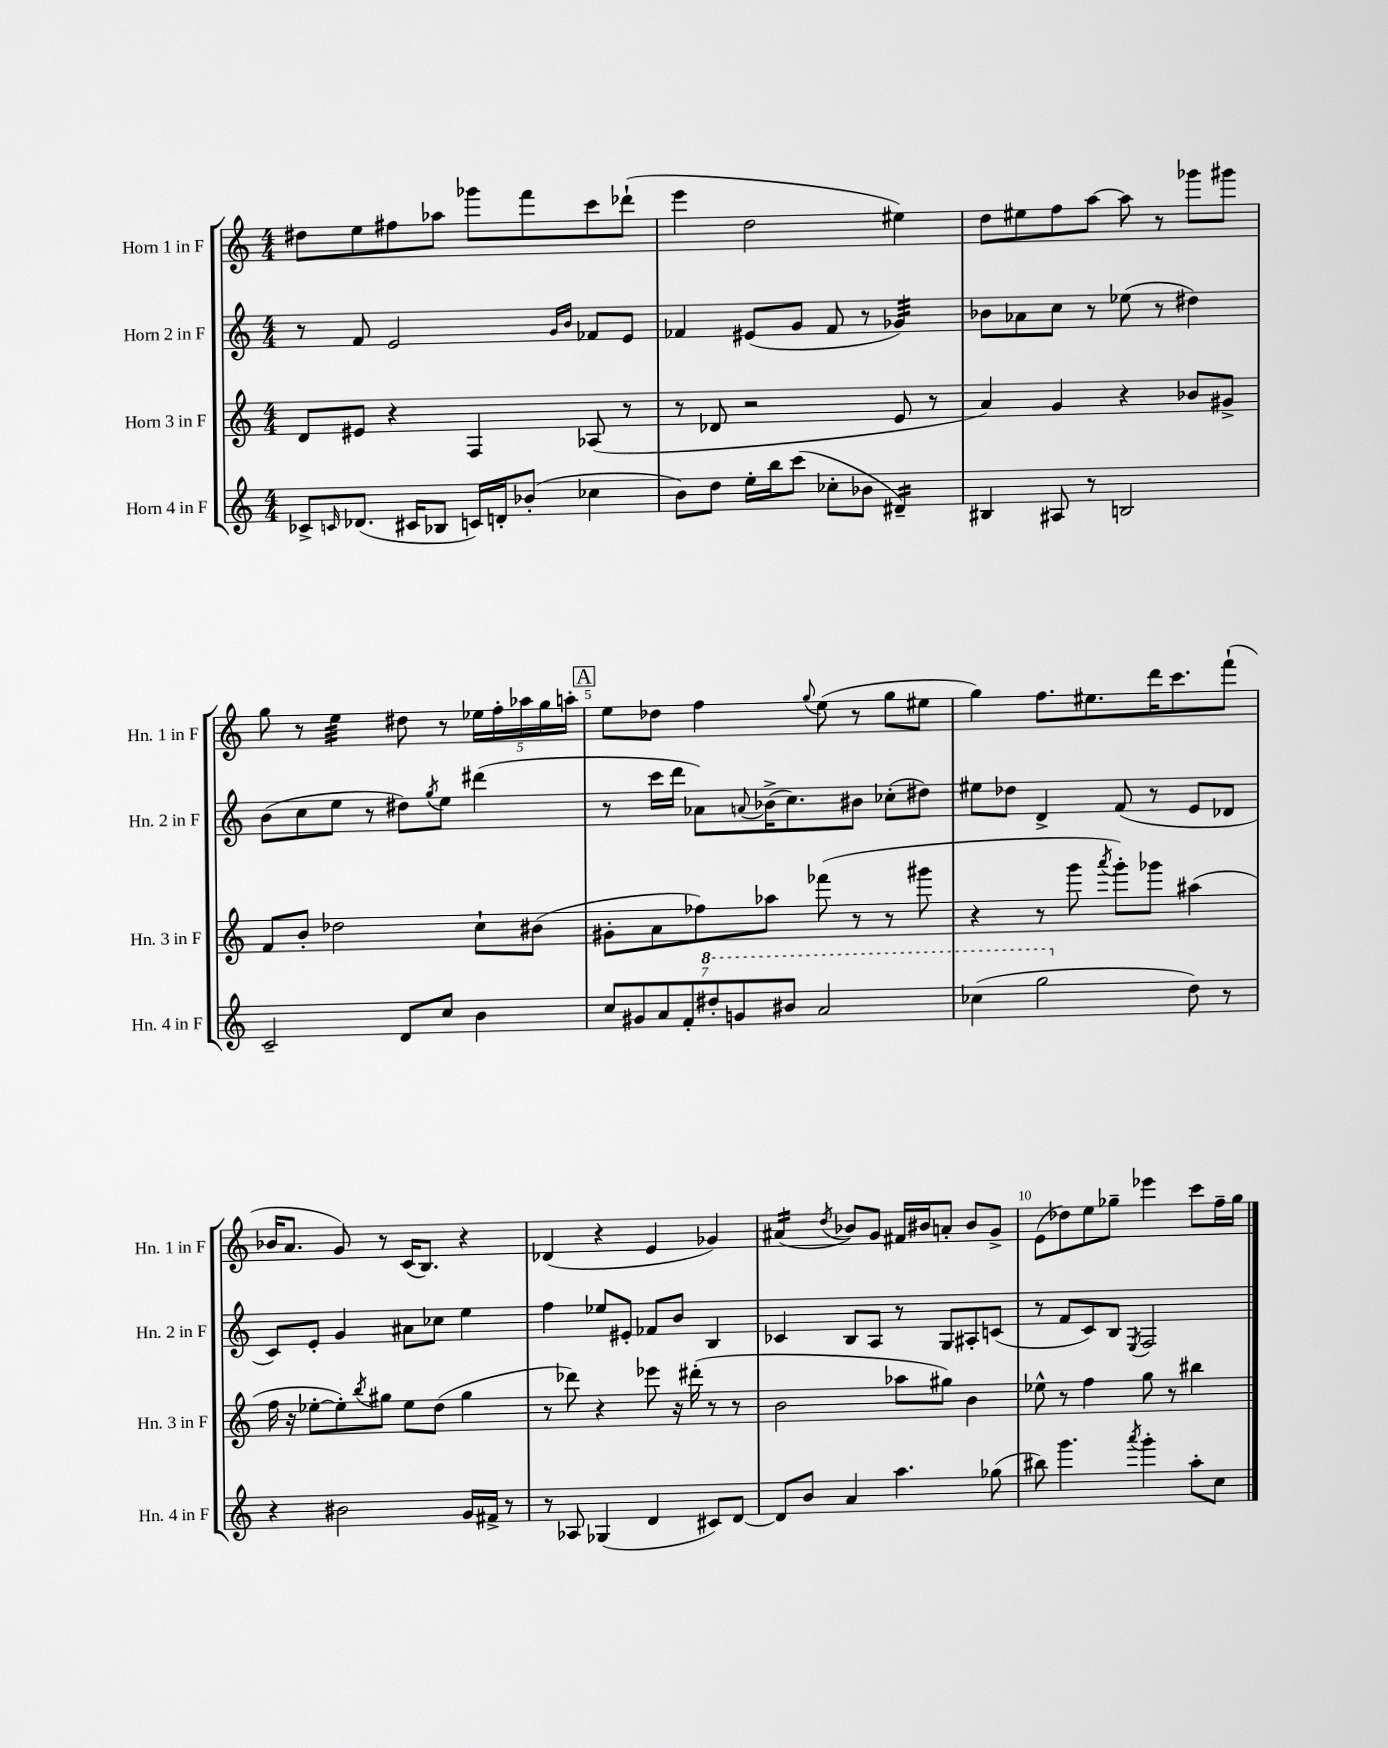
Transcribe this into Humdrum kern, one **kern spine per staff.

**kern	**kern	**kern	**kern
*staff4	*staff3	*staff2	*staff1
*clefG2	*clefG2	*clefG2	*clefG2
*k[]	*k[]	*k[]	*k[]
*M4/4	*M4/4	*M4/4	*M4/4
8c-^	8d	8r	8dd#
16qqc	.	.	.
(8.d-	8e#	8f	8ee
.	4r	2e	8ff#
16c#	.	.	.
8B-	.	.	8aa-
16c)	4F	.	8ggg-
16d'	.	.	.
(8b-'	.	.	8fff
.	.	16qqg	.
.	.	16qqb	.
4cc-	(8A-	8f-	8ccc
.	8r	8e	(8ddd-`
=	=	=	=
8b)	8r	4f-	4eee
8dd	8d-	.	.
16ee'	2r	(8e#	2dd
16bb	.	.	.
(8ccc	.	8g	.
8cc-'	.	8f-	.
8b-	.	8r	.
4d#~)	8e	4g-)	4ee#)
.	8r	.	.
=	=	=	=
4B#	4a)	8b-	8dd
.	.	8a-	8ee#
8A#	4g	8cc	8ff
8r	.	8r	[8aa
2B	4r	(8ee-	8aa]
.	.	8r	8r
.	8b-	4dd#)	8ggg-
.	8g#^	.	8ggg#
=	=	=	=
2c~	8f	(8b	8gg
.	8b'	8cc	8r
.	2dd-	8ee	4ee
.	.	8r	.
8d	.	8dd#)	8dd#
.	.	8qgg	.
8cc	.	8ee	8r
4b	8cc`	(4ddd#	20ee-
.	.	.	20ff'
.	.	.	20aa-
.	(8b#	.	.
.	.	.	20gg
.	.	.	20aa'
=	=	=	=
14cc	8g#'	8r	8ee
14g#	.	.	.
.	8a	16ccc	8dd-
14a	.	.	.
.	.	16ddd	.
14f'	.	.	.
.	8ff-)	8a-)	4ff
14ddd#'	.	.	.
14gg	.	.	.
.	.	8qqa	.
.	8aa-	(16b-^	.
14bb#	.	.	.
.	.	8.cc)	.
.	.	.	8qqgg
2aa	(8fff-	.	(8ee
.	8r	8b#	8r
.	8r	(8cc-'	8gg
.	8ggg#	8dd#)	8ee#
=	=	=	=
(4ccc-	4r	8ee#	4gg)
.	.	8dd-	.
2ggg	8r	4d^	8.ff
.	8ggg	.	.
.	.	.	8.ee#
.	8qaaa	.	.
.	8ggg')	(8f	.
.	8ggg-	8r	16ddd
.	.	.	8.ccc
8dd)	(4aa#	8e	.
8r	.	8d-	(8fff`
=	=	=	=
4r	16ff	8c)	16b-
.	16r	.	8.a
.	[8ee-'	8e'	.
2b#	8ee-'])	4g	8g)
.	8qbb	.	.
.	8gg#	.	8r
.	8ee-	8a#	(16c
.	.	.	8.B)
.	(8dd	8cc-	.
16g	4gg#	4ee	4r
16f#^	.	.	.
8r	.	.	.
=	=	=	=
8r	8r	4ff	(4d-
8A-	8ddd-)	.	.
(4G-	4r	8ee-	4r
.	.	8e#'	.
4d	8eee-	8f-	4e
.	16r	8b	.
.	(16ddd#'	.	.
8c#)	8r	4B	4g-)
[8d	8r	.	.
=	=	=	=
8d]	2b	4c-	(4a#
8b	.	.	.
.	.	.	8qdd
4a	.	8B	8b-)
.	.	8A	8g
4.aa	8aa-	8r	16f#
.	.	.	16b#
.	8gg#)	8G	8a'
.	4b	8A#'	8b#
(8gg-	.	(8c	8g^
=	=	=	=
8bb#)	8ee-^^	8r	(8e
4.ggg	8r	8f	8dd-)
.	4ff	8c)	8ee
.	.	8B	8gg-~
8qaaa	.	8qE	.
4ggg'	8gg	2F	4eee-
.	8r	.	.
8aa'	4bb#	.	8ccc
8cc	.	.	16ff~
.	.	.	16gg-
==	==	==	==
*-	*-	*-	*-
